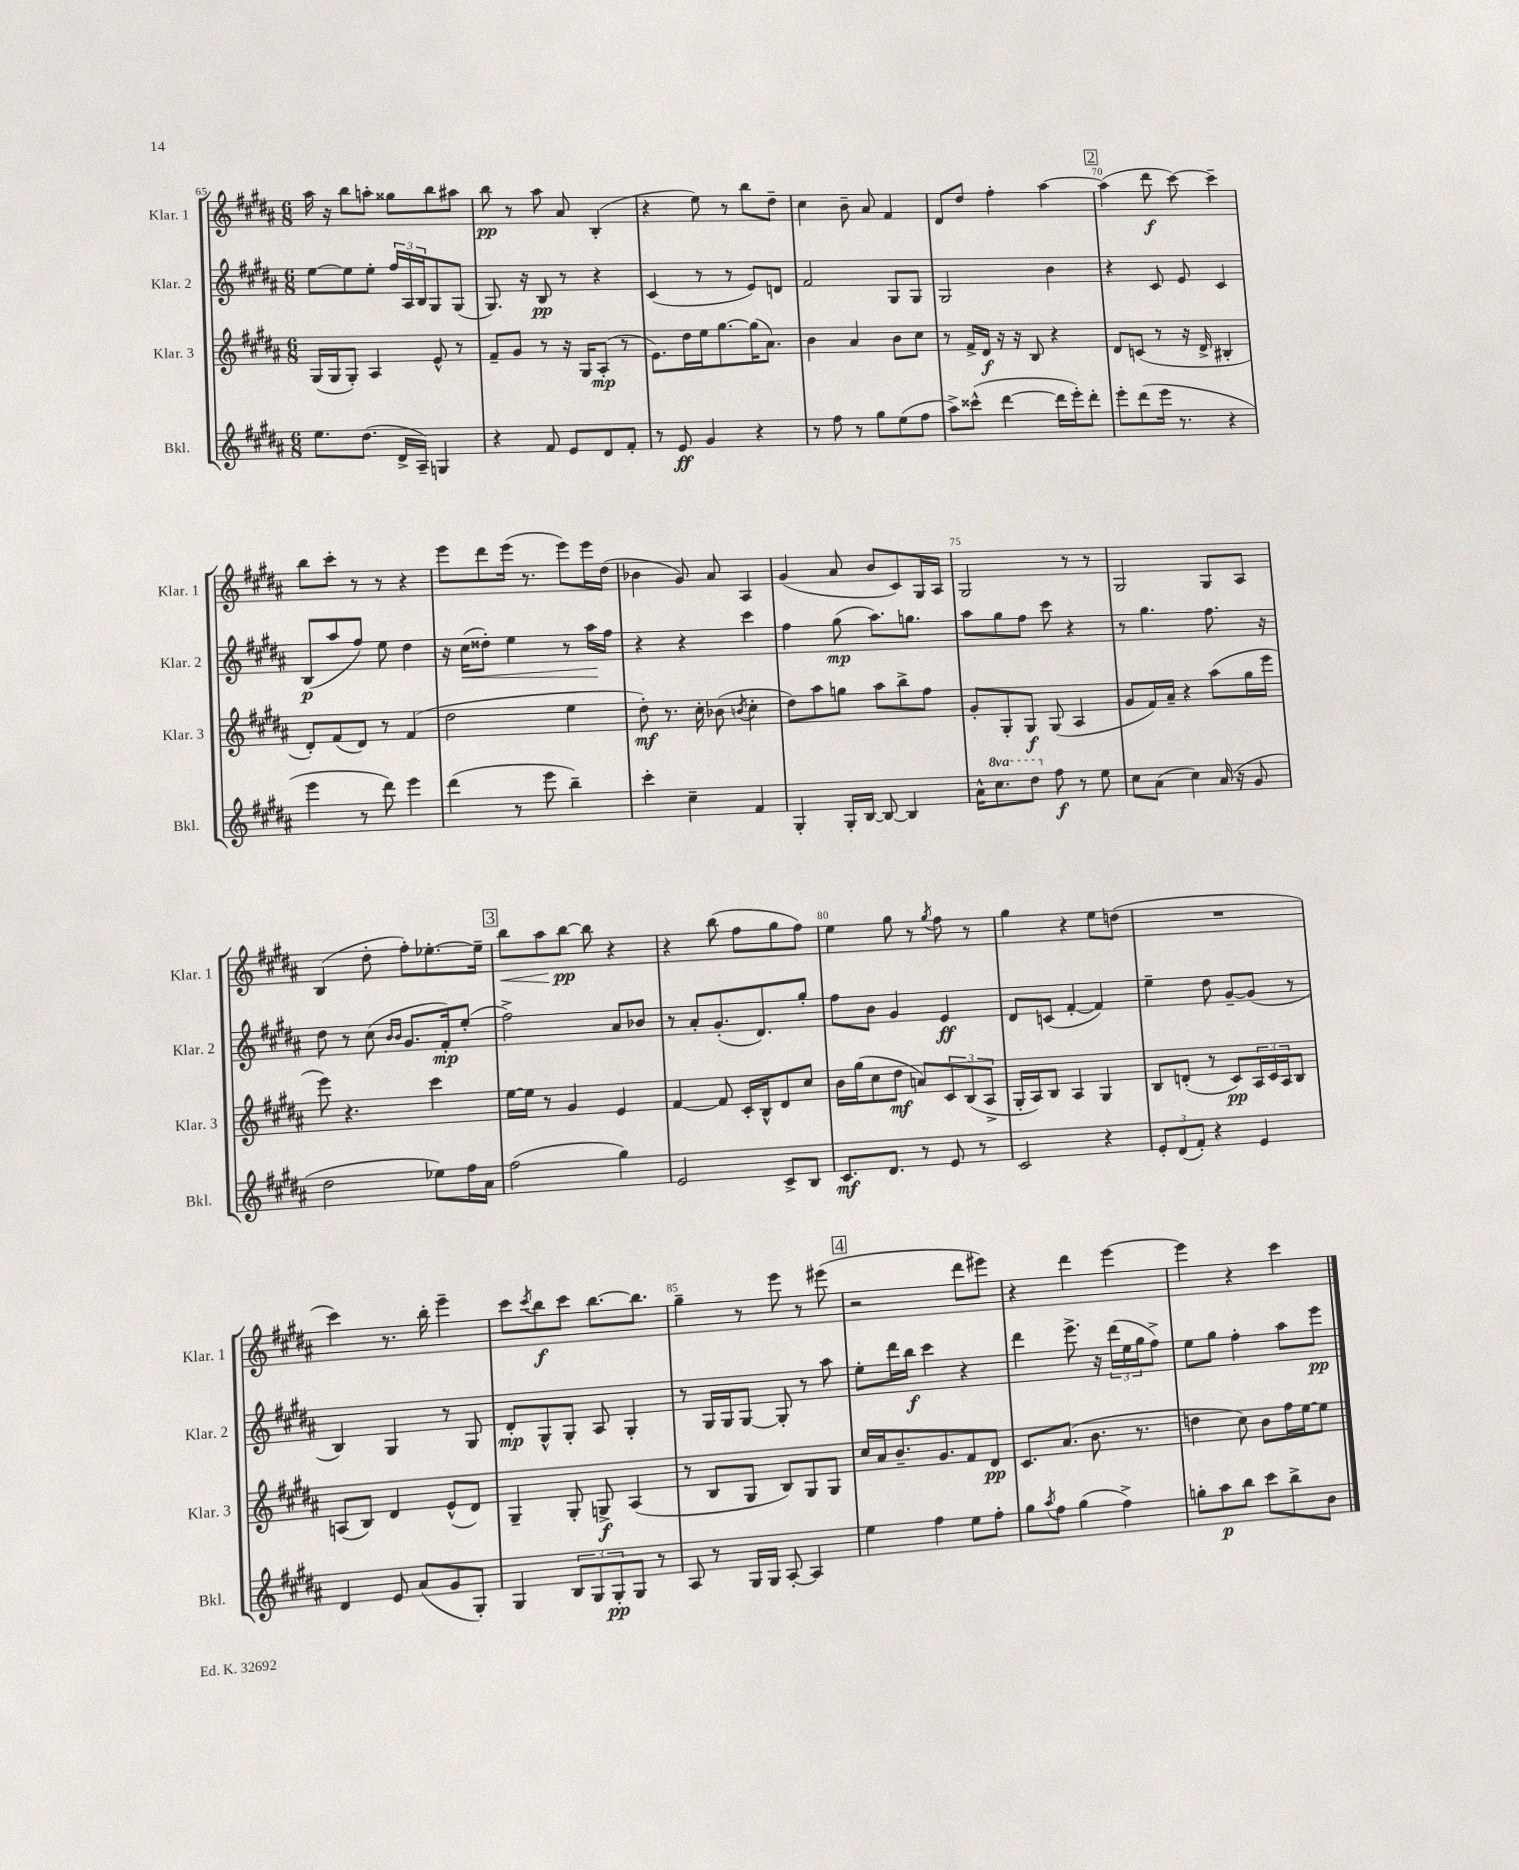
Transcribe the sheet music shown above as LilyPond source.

<<
\new StaffGroup <<
\new Staff = "s0" \with { instrumentName = "Klar. 1" shortInstrumentName = "Klar. 1" } {
    \clef treble \key b \major \numericTimeSignature \time 6/8
    ais''16 r16 b''8 a''8-. gisis''8 b''8 ais''8 |
    b''8\pp r8 ais''8 ais'8 b4-.( |
    r4 e''8) r8 b''8 dis''8-- |
    cis''4 b'8-- ais'8 fis'4 |
    dis'8 dis''8 fis''4-. ais''4~ |
    \mark \markup { \box "2" } ais''4( dis'''8\f cis'''8~) cis'''4-- |
    b''8 cis'''8-. r8 r8 r4 |
    e'''8 dis'''8 e'''16( r8. e'''8) e'''16 dis''16( |
    bes'4 gis'8) ais'8 ais4 |
    gis'4( ais'8 b'8 cis'8) gis16 ais16 |
    gis2 r8 r8 |
    gis2 gis8 ais8 |
    b4( dis''8-. fis''8-.) ees''8.~-. ees''16-- |
    \mark \markup { \box "3" } b''8\< ais''8 b''8~\pp\! b''8 r4 |
    r4 b''8( fis''8 gis''8 fis''8) |
    e''4 gis''8 r8 \acciaccatura { gis''8 } fis''8 r8 |
    gis''4 r4 e''8 d''8( |
    R2. |
    cis'''4) r8. b''16-. e'''4-- |
    cis'''8 \acciaccatura { cis'''8 } b''8\f cis'''8 b''8.~ b''8. |
    gis''4-- r8 e'''8 r8 eis'''8( |
    \mark \markup { \box "4" } r2 dis'''8 eis'''8) |
    r4 dis'''4 e'''4~ |
    e'''4 r4 cis'''4 \bar "|." |
}
\new Staff = "s1" \with { instrumentName = "Klar. 2" shortInstrumentName = "Klar. 2" } {
    \clef treble \key b \major \numericTimeSignature \time 6/8
    e''8~ e''8 e''8-. \tuplet 3/2 { fis''16 ais16 b16 } gis8 gis8( |
    gis8.) r16 b8\pp r8 r4 |
    cis'4( r8 r8 e'8) d'8 |
    fis'2 gis8 gis8 |
    gis2 b'4 |
    \mark \markup { \box "2" } r4 cis'8 e'8 cis'4 |
    b8\p( ais''8 fis''8) e''8 dis''4 |
    r16 cis''16\<( disis''8-.) e''4 r8 ais''16\! fis''16 |
    r4 r4 cis'''4 |
    fis''4 gis''8\mp( ais''8.) g''8. |
    ais''8 gis''8 fis''8 cis'''8 r4 |
    r8 gis''4. fis''8. r16 |
    dis''8 r8 cis''8( \grace { b'16 b'16 } gis'8. fis'16-.\mp) e''8-.( |
    \mark \markup { \box "3" } fis''2->) ais'8 bes'8 |
    r8 ais'8-. gis'8.-.( dis'8.) gis''8-. |
    fis''8 b'8 gis'4 e'4\ff |
    dis'8 c'8( fis'4~-. fis'4) |
    e''4-- dis''8 gis'8~-- gis'8( r8 |
    b4) gis4 r8 gis8 |
    dis'8-.\mp gis8-^ gis8-. ais8 gis4-. |
    r8 gis16 gis16 gis8~ gis8-. r8 ais''8 |
    \mark \markup { \box "4" } e''8-. dis'''16 b''16\f cis'''4 r4 |
    dis'''4 e'''8.-> r16 \tuplet 3/2 { dis'''16( e''16 gis''16 } fis''8->) |
    e''8 gis''8 fis''4-. ais''8 e'''8\pp \bar "|." |
}
\new Staff = "s2" \with { instrumentName = "Klar. 3" shortInstrumentName = "Klar. 3" } {
    \clef treble \key b \major \numericTimeSignature \time 6/8
    gis16( gis16 gis8-.) ais4 e'8-^ r8 |
    fis'8-- gis'8 r8 r16 gis16 ais8-.\mp( r8 |
    e'8.) dis''16 e''16 gis''8.~ gis''16( ais'8.) |
    b'4 ais'4 b'8 cis''8 |
    r8 fis'16-> dis'16\f r16 r16 b8 r4 |
    \mark \markup { \box "2" } dis'8 c'8( r8 r16 dis'16-> bis4-. |
    dis'8-.) fis'8( dis'8) r8 fis'4( |
    dis''2 e''4 |
    dis''8-.\mf) r8. cis''16-. bes'8( \acciaccatura { b'8 } cis''4-. |
    dis''8) ais''8 g''8 ais''8 b''8-> fis''8 |
    gis'8-. gis8-. gis8\f gis8( ais4 |
    gis'8 fis'16) ais'16-- r4 ais''8( gis''16 e'''16 |
    e'''8) r4. cis'''4 |
    \mark \markup { \box "3" } e''16~ e''16 r8 gis'4 e'4 |
    fis'4~ fis'8 cis'16-. b16-^ dis'8 cis''8 |
    b'16 gis''16( cis''8 dis''8\mf a'8) \tuplet 3/2 { cis'8 b8( ais8-> } |
    gis16-. ais16) b8 ais4 gis4 |
    b8 d'8-.( r8 cis'8\pp) \tuplet 3/2 { ais16 cis'16 ais16 } b8 |
    a8( b8) dis'4 e'8-^( dis'8) |
    gis4-- gis8-. g8->\f ais4( |
    r8 b8 gis8 b8) gis8 gis8 |
    \mark \markup { \box "4" } cis''16 ais'16 b'8.-- gis'8. fis'8 dis'8\pp |
    cis'8. ais'8.( b'8. r8. |
    d''4 cis''8) b'8 fis''16 e''16~ e''8 \bar "|." |
}
\new Staff = "s3" \with { instrumentName = "Bkl." shortInstrumentName = "Bkl." } {
    \clef treble \key b \major \numericTimeSignature \time 6/8 \set Staff.ottavationMarkups = #ottavation-simple-ordinals
    e''8. dis''8.( dis'16-> ais16--) g4 |
    r4 fis'8 e'8 dis'8 fis'8-. |
    r8 e'8\ff gis'4 r4 |
    r8 fis''8 r8 gis''8 e''8( fis''8 |
    ais''8->) cisis'''8-^( dis'''4~ dis'''16 e'''16-.) dis'''8-. |
    \mark \markup { \box "2" } e'''8-. dis'''8( e'''16 r8. r4 |
    e'''4 r8 dis'''8) e'''4 |
    dis'''4( r8 e'''8 b''4--) |
    cis'''4-. cis''4-- fis'4 |
    gis4-. gis16-. b16~ b8~ b4 |
    ais'16-^ \ottava #1 cis'''8. dis'''8 \ottava #0 fis''8\f r8 e''8 |
    cis''8 ais'8( cis''4) ais'16( r16 gis'8 |
    dis''2 ees''8) fis''16 ais'16 |
    \mark \markup { \box "3" } fis''2( gis''4) |
    e'2 cis'8-> b8 |
    cis'8.\mf dis'8. r8 e'8 r8 |
    cis'2 r4 |
    \tuplet 3/2 { e'8-. dis'8( fis'8-.) } r4 e'4 |
    dis'4 e'8 ais'8( gis'8 gis8-.) |
    gis4 \tuplet 3/2 { b8 gis8 gis8-.\pp } gis8 r8 |
    ais8 r8 gis16 gis16 ais8~-. ais4 |
    \mark \markup { \box "4" } e''4 fis''4 e''8 fis''8-. |
    gis''8 \acciaccatura { ais''8 } fis''8 gis''4( fis''4->) |
    g''8-. ais''8\p b''8 cis'''8 b''8-> b'8 \bar "|." |
}
>>
>>
\layout { \context { \Score currentBarNumber = #65 \override BarNumber.break-visibility = ##(#f #t #t) barNumberVisibility = #(every-nth-bar-number-visible 5) } }
